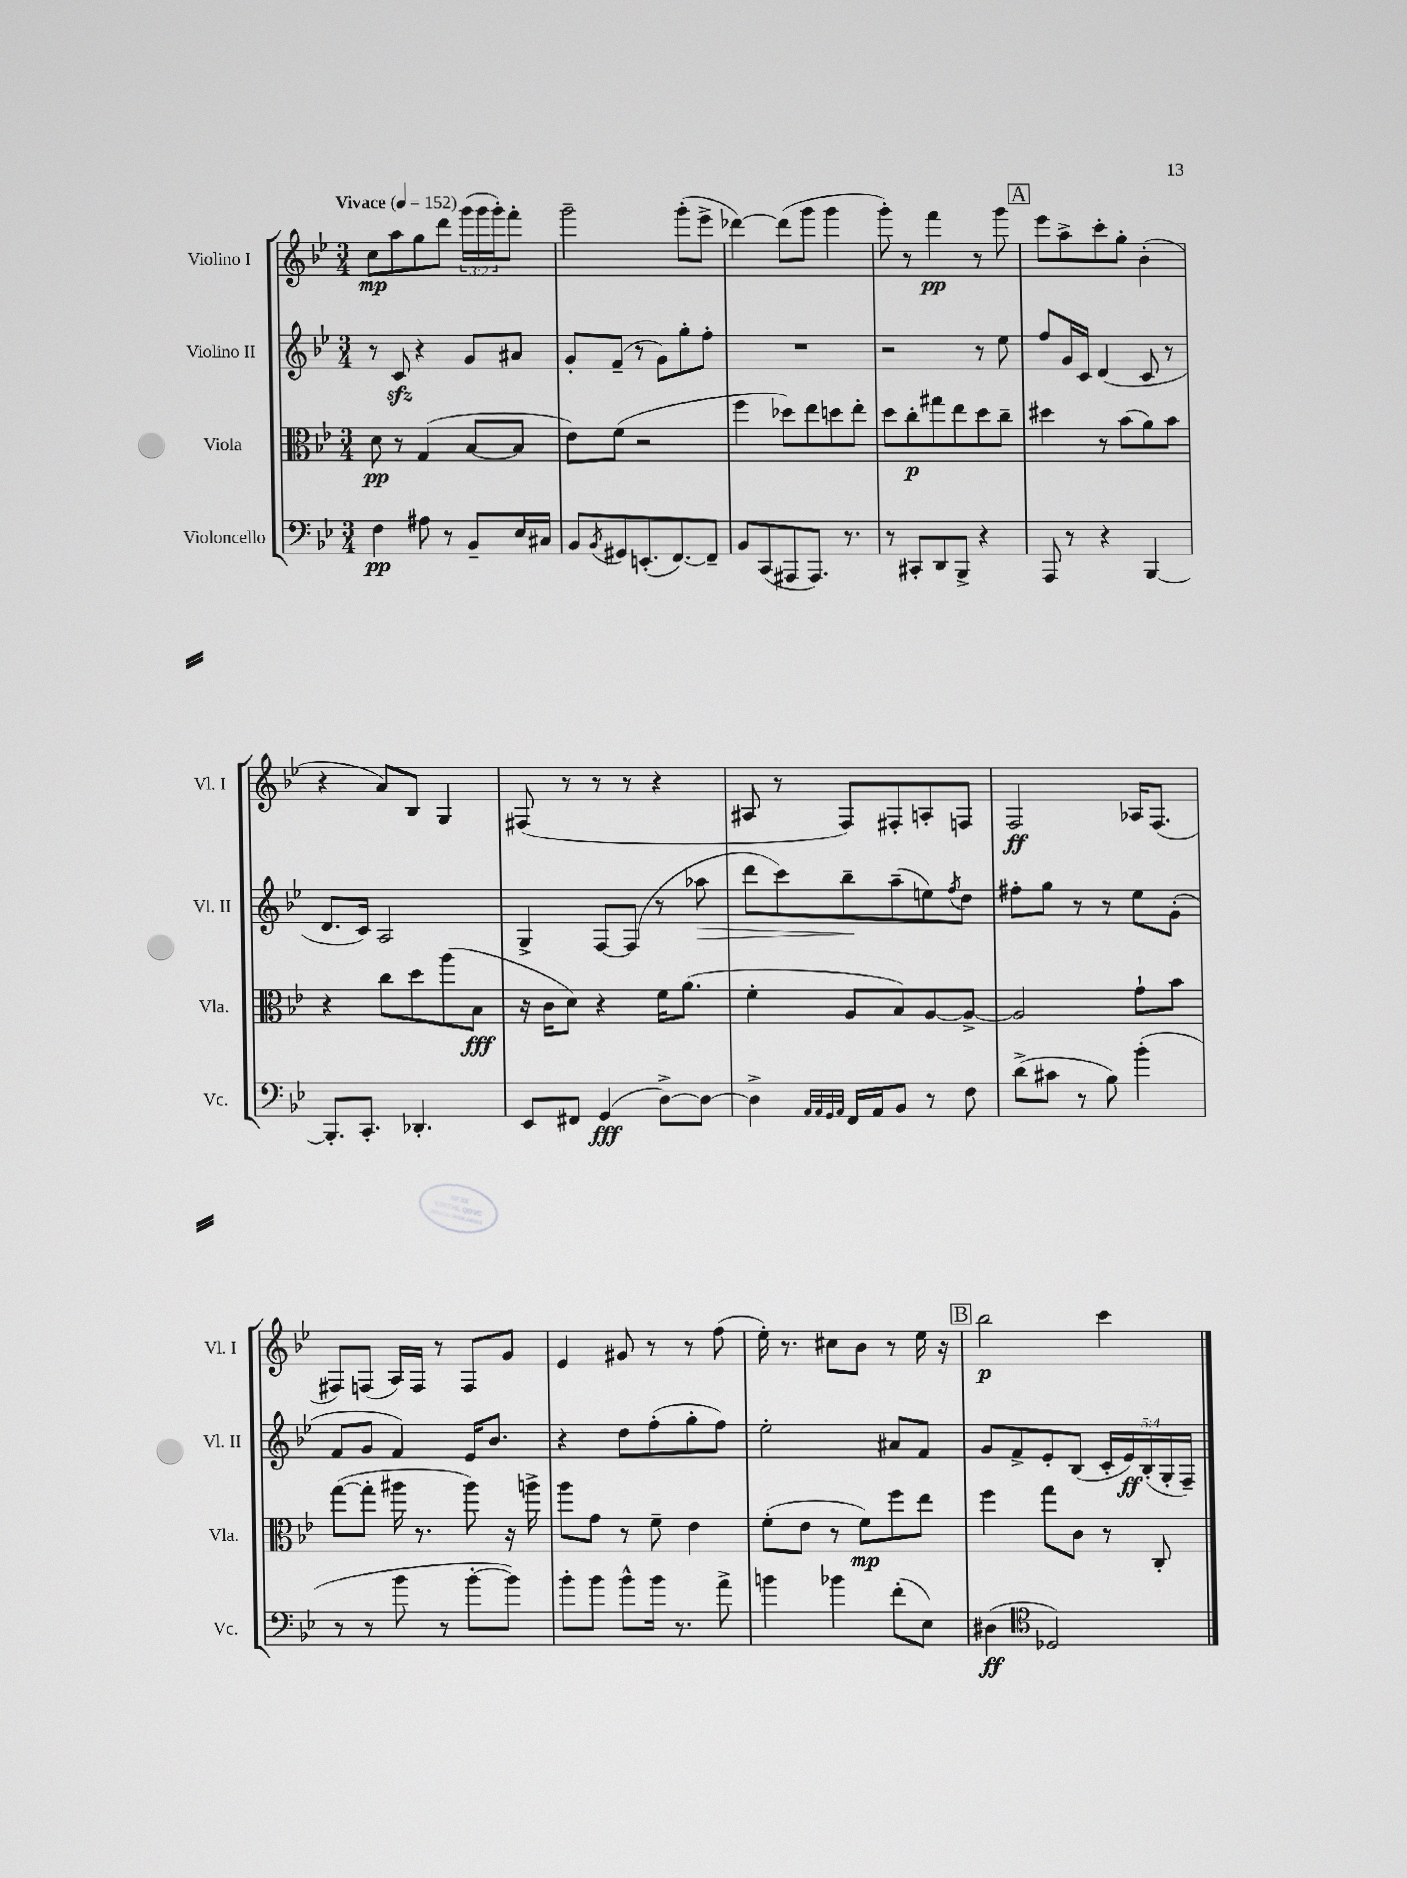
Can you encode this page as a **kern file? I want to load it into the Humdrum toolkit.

**kern	**kern	**kern	**kern
*staff4	*staff3	*staff2	*staff1
*clefF4	*clefC3	*clefG2	*clefG2
*k[b-e-]	*k[b-e-]	*k[b-e-]	*k[b-e-]
*M3/4	*M3/4	*M3/4	*M3/4
*MM152	*MM152	*MM152	*MM152
4F\	8d\	8r	8cc\L
.	8r	8c/	8aa\
8A#\	(4G/	4r	8gg\
8r	.	.	8ddd\J
8BB-~/L	[8B-/L	8g/L	(24ggg\LL
.	.	.	24ggg\
.	.	.	24ggg'\J)
16E-/L	8B-/]J	8a#/J	8fff'\J
16C#/JJ	.	.	.
=	=	=	=
8BB-/L	8e-\L)	8g'/L	2ggg~\
8qBB-/	.	.	.
8GG#/	(8f\J	(8f~/J	.
(8.EE'/	2r	8r	.
.	.	8g\L)	.
[8.FF/)	.	.	.
.	.	8gg'\	(8ggg'\L
8FF~/]J	.	8ff'\J	8eee-^\J
=	=	=	=
8BB-/L	4ff\	2.r	[4ddd-\)
(8CC/	.	.	.
8AAA#/	8dd-\L)	.	(8ddd-\]L
8.AAA#/J)	8ee-\	.	8ggg\J
.	8dd\	.	4ggg\
8.r	.	.	.
.	8ee-'\J	.	.
=	=	=	=
8r	8dd\L	2r	8ggg'\)
8CC#'/L	8cc'\	.	8r
8DD/	8gg#\	.	4fff\
8BBB-^/J	8ee-\	.	.
4r	8dd\	8r	8r
.	8cc~\J	8ee-\	8ggg\
=	=	=	=
8AAA/	4dd#\	8ff/L	8eee-\L
8r	.	16g/L	8aa^\
.	.	16c/JJ	.
4r	8r	(4d/	8ccc'\
.	(8b-\L	.	8gg'\J
[4BBB-/	8a\)	8c/	(4b-'\
.	8b-\J	8r	.
=	=	=	=
8.BBB-'/]L	4r	8.d/L	4r
8.CC'/J	.	16c/Jk)	.
.	8cc\L	2A/	8a/L)
4.DD-'/	8dd\	.	8B-/J
.	(8aa\	.	4G/
.	8B-\J	.	.
=	=	=	=
8EE-/L	16r	4G^/	(8F#/
.	16c\LK	.	.
8FF#/J	8d\J)	.	8r
(4GG/	4r	[8F/L	8r
.	.	(8F/]J	8r
[8D^\L)	16f\LK	8r	4r
.	(8.a\J	.	.
8D\_J	.	8aa-\	.
=	=	=	=
4D^\]	4f'\	8ddd\L	8A#/
.	.	8ccc\)	8r
32qqAA/LLL	.	.	.
32qqAA/	.	.	.
32qqGG/	.	.	.
32qqAA/JJJ	.	.	.
16FF/LL	8A/L	8bb-~\	8F/L)
16AA/J	.	.	.
8BB-/J	8B-/)	(8aa~\	8F#'/
8r	[8A/	8ee\)	8A'/
.	.	8qff/	.
8F\	8A^/_J	8dd\J	8F/J
=	=	=	=
(8d^\L	2A/]	8ff#'\L	2F/
8c#\J	.	8gg\J	.
8r	.	8r	.
8B-\)	.	8r	.
(4b-'\	8g`\L	8ee-\L	16A-/LK
.	.	.	(8.F/J
.	8b-\J	(8g'\J	.
=	=	=	=
8r	([8gg\L	8f/L	8F#/L)
8r	8gg'\]J	8g/J	(8F/J
8b-\	16aa#\	4f/)	16A/LL)
.	8.r	.	16F/JJ
8r	.	.	8r
[8b-'\L	8aa#\)	16e-/LK	8F/L
.	.	8.b-/J	.
8b-\]J)	16r	.	8g/J
.	16aa^\	.	.
=	=	=	=
8b-'\L	8aa\L	4r	4e-/
8b-\J	8g\J	.	.
8b-^^\L	8r	8dd\L	8g#/
16b-\Jk	8f~\	(8ff'\	8r
8.r	.	.	.
.	4e-\	8gg'\	8r
8a^\	.	8ff\J)	(8ff\
=	=	=	=
4b\	(8f'\L	2ee-'\	16ee-'\)
.	.	.	8.r
.	8e-\J	.	.
4b-\	8r	.	8cc#\L
.	8f\L)	.	8b-\J
(8f'\L	8ff\	8a#/L	8r
8E-\J)	8ee-\J	8f/J	16ee-\
.	.	.	16r
=	=	=	=
(4D#\	4ff\	8g/L	2bb-\
.	.	8f^/	.
*clefC4	*	*	*
2D-/)	8gg\L	8e-'/	.
.	8c\J	(8B-/J	.
.	8r	20c'/LL	4ccc\
.	.	20e-/)	.
.	.	(20B-'/	.
.	8C'/	.	.
.	.	20G'/	.
.	.	20F~/JJ)	.
==	==	==	==
*-	*-	*-	*-
